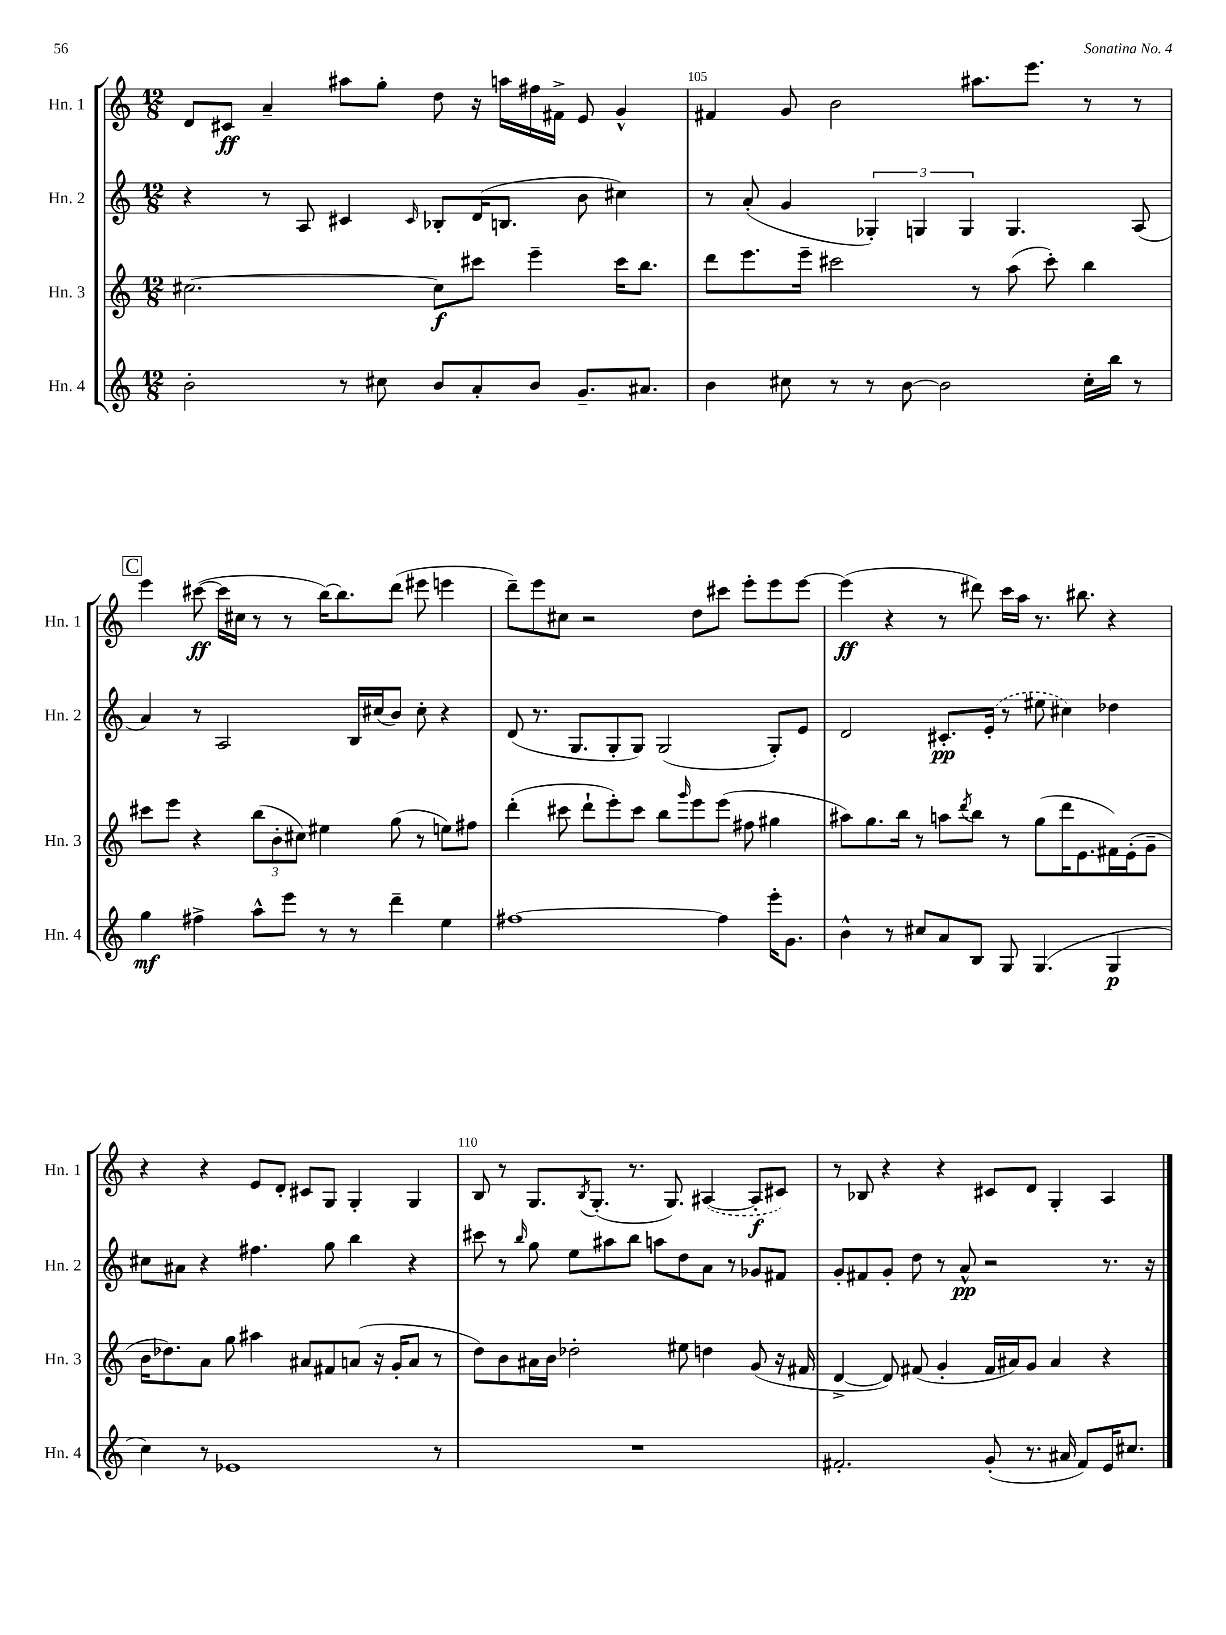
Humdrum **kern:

**kern	**dynam	**kern	**dynam	**kern	**dynam	**kern	**dynam
*part4	*part4	*part3	*part3	*part2	*part2	*part1	*part1
*staff4	*staff4	*staff3	*staff3	*staff2	*staff2	*staff1	*staff1
*I"Hn. 4	*	*I"Hn. 3	*	*I"Hn. 2	*	*I"Hn. 1	*
*I'Hn. 4	*	*I'Hn. 3	*	*I'Hn. 2	*	*I'Hn. 1	*
*clefG2	*	*clefG2	*	*clefG2	*	*clefG2	*
*k[]	*	*k[]	*	*k[]	*	*k[]	*
*M12/8	*	*M12/8	*	*M12/8	*	*M12/8	*
=104	=104	=104	=104	=104	=104	=104	=104
2b'\	.	[2.cc#X\	.	4r	.	8d/L	.
.	.	.	.	.	.	8c#X/J	ff
.	.	.	.	8r	.	4a~/	.
.	.	.	.	8A/	.	.	.
8r	.	.	.	4c#X/	.	8aa#X\L	.
8cc#X\	.	.	.	.	.	8gg'\J	.
.	.	.	.	16qqc#/	.	.	.
8b/L	.	8cc#\L]	f	8B-X'/L	.	8dd\	.
8a'/	.	8ccc#X\J	.	(16d/K	.	16r	.
.	.	.	.	8.Bn/J	.	16aan\LL	.
8b/J	.	4eee~\	.	.	.	16ff#X\	.
.	.	.	.	.	.	16f#X^\JJ	.
8.g~/L	.	.	.	8b\	.	8e/	.
.	.	16ccc#\KL	.	4cc#X\)	.	4g^^/	.
8.a#X/J	.	8.bb\J	.	.	.	.	.
=105	=105	=105	=105	=105	=105	=105	=105
4b\	.	8ddd\L	.	8r	.	4f#X/	.
.	.	8.eee\	.	(8a'/	.	.	.
8cc#X\	.	.	.	4g/	.	8g/	.
.	.	16eee~\Jk	.	.	.	.	.
8r	.	2ccc#X\	.	.	.	2b\	.
8r	.	.	.	6G-X'/)	.	.	.
[8b\	.	.	.	.	.	.	.
.	.	.	.	6Gn/	.	.	.
2b\]	.	.	.	.	.	.	.
.	.	.	.	6G/	.	.	.
.	.	8r	.	.	.	8.aa#X\L	.
.	.	(8aa\	.	4.G/	.	.	.
.	.	.	.	.	.	8.eee\J	.
.	.	8ccc#'\)	.	.	.	.	.
16cc#'\LL	.	4bb\	.	.	.	8r	.
16bb\JJ	.	.	.	.	.	.	.
8r	.	.	.	(8A/	.	8r	.
!!LO:LB:g=z
!!LO:REH:place=s1:t=C
=106	=106	=106	=106	=106	=106	=106	=106
4gg\	mf	8ccc#X\L	.	4a/)	.	4eee\	.
.	.	8eee\J	.	.	.	.	.
4ff#X^\	.	4r	.	8r	.	([8ccc#X\	ff
.	.	.	.	2A/	.	16ccc#\LL]	.
.	.	.	.	.	.	16cc#X\JJ	.
8aa^^\L	.	(12bb\L	.	.	.	8r	.
.	.	12b'\	.	.	.	.	.
8eee\J	.	.	.	.	.	8r	.
.	.	12cc#X\J)	.	.	.	.	.
8r	.	4ee#X\	.	.	.	[16bb\KL)	.
.	.	.	.	.	.	8.bb\]	.
8r	.	.	.	16B/LL	.	.	.
.	.	.	.	(16cc#X/J	.	.	.
4ddd~\	.	(8gg\	.	8b/J)	.	(8ddd\J	.
.	.	8r	.	8cc#'\	.	8eee#X\	.
4ee\	.	8een\L)	.	4r	.	4eeen\	.
.	.	8ff#X\J	.	.	.	.	.
=107	=107	=107	=107	=107	=107	=107	=107
[1ff#X	.	(4ddd'\	.	(8d/	.	8ddd~\L)	.
.	.	.	.	8.r	.	8eee\	.
.	.	8ccc#X\	.	.	.	8cc#X\J	.
.	.	.	.	8.G/L	.	.	.
.	.	8ddd`\L	.	.	.	2r	.
.	.	8eee'\)	.	8G'/	.	.	.
.	.	8ccc#\J	.	8G/J)	.	.	.
.	.	8bb\L	.	(2G/	.	.	.
.	.	16qqggg/	.	.	.	.	.
.	.	8eee\	.	.	.	8dd\L	.
4ff#\]	.	(8eee\J	.	.	.	8ccc#X\J	.
.	.	8ff#X\	.	.	.	8eee'\L	.
16eee'\KL	.	4gg#X\	.	8G'/L)	.	8eee\	.
8.g\J	.	.	.	.	.	.	.
.	.	.	.	8e/J	.	[8eee\J	.
=108	=108	=108	=108	=108	=108	=108	=108
4b^^\	.	8aa#X\L)	.	2d/	.	(4eee\]	ff
.	.	8.gg\	.	.	.	.	.
8r	.	.	.	.	.	4r	.
.	.	16bb\Jk	.	.	.	.	.
8cc#X/L	.	8r	.	.	.	.	.
8a/	.	8aan\L	.	8.c#X'/L	pp	8r	.
.	.	8qddd/	.	.	.	.	.
8B/J	.	8bb\J	.	.	.	8ddd#X\)	.
.	.	.	.	(16e'/Jk	.	.	.
8G/	.	8r	.	8r	.	16ccc\LL	.
.	.	.	.	.	.	16aa\JJ	.
(4.G/	.	(8gg\L	.	8ee#X\	.	8.r	.
.	.	16ddd\K	.	4cc#X\)	.	.	.
.	.	8.e\	.	.	.	8.bb#X\	.
4G/	p	16f#X\L)	.	4dd-X\	.	4r	.
.	.	(16e'\J	.	.	.	.	.
.	.	8g~\J	.	.	.	.	.
!!LO:LB:g=z
=109	=109	=109	=109	=109	=109	=109	=109
4cc\)	.	16b\KL	.	8cc#X\L	.	4r	.
.	.	8.dd-X\)	.	.	.	.	.
.	.	.	.	8a#X\J	.	.	.
8r	.	8a\J	.	4r	.	4r	.
1e-X	.	8gg\	.	.	.	.	.
.	.	4aa#X\	.	4.ff#X\	.	8e/L	.
.	.	.	.	.	.	8d'/J	.
.	.	8a#X/L	.	.	.	8c#X/L	.
.	.	8f#X/	.	8gg\	.	8G/J	.
.	.	(8an/J	.	4bb\	.	4G'/	.
.	.	16r	.	.	.	.	.
.	.	16g'/KL	.	.	.	.	.
.	.	8a/J	.	4r	.	4G/	.
8r	.	8r	.	.	.	.	.
=110	=110	=110	=110	=110	=110	=110	=110
1.r	.	8dd\L)	.	8ccc#X\	.	8B/	.
.	.	8b\	.	8r	.	8r	.
.	.	.	.	16qqbb/	.	.	.
.	.	16a#X\L	.	8gg\	.	8.G/L	.
.	.	16b\JJ	.	.	.	.	.
.	.	2dd-X'\	.	8ee\L	.	.	.
.	.	.	.	.	.	8qB/	.
.	.	.	.	.	.	(8.G'/J	.
.	.	.	.	8aa#X\	.	.	.
.	.	.	.	8bb\J	.	8.r	.
.	.	.	.	8aan\L	.	.	.
.	.	.	.	.	.	8.G/)	.
.	.	8ee#X\	.	8dd\	.	.	.
.	.	4ddn\	.	8a\J	.	([4A#X/	.
.	.	.	.	8r	.	.	.
.	.	(8g/	.	8g-X/L	.	8A#'/L]	f
.	.	16r	.	8f#X/J	.	8c#X/J)	.
.	.	16f#X/	.	.	.	.	.
=111	=111	=111	=111	=111	=111	=111	=111
2.f#X'/	.	[4d^/	.	8g'/L	.	8r	.
.	.	.	.	8f#X/	.	8B-X/	.
.	.	8d/])	.	8g'/J	.	4r	.
.	.	(8f#X/	.	8dd\	.	.	.
.	.	4g'/	.	8r	.	4r	.
.	.	.	.	8a^^/	pp	.	.
(8g'/	.	16f#/LL	.	2r	.	8c#X/L	.
.	.	16a#X/J)	.	.	.	.	.
8.r	.	8g/J	.	.	.	8d/J	.
.	.	4a#/	.	.	.	4G'/	.
16a#X/	.	.	.	.	.	.	.
8f#/L)	.	.	.	.	.	.	.
16e/K	.	4r	.	8.r	.	4A/	.
8.cc#X/J	.	.	.	.	.	.	.
.	.	.	.	16r	.	.	.
==	==	==	==	==	==	==	==
*-	*-	*-	*-	*-	*-	*-	*-
